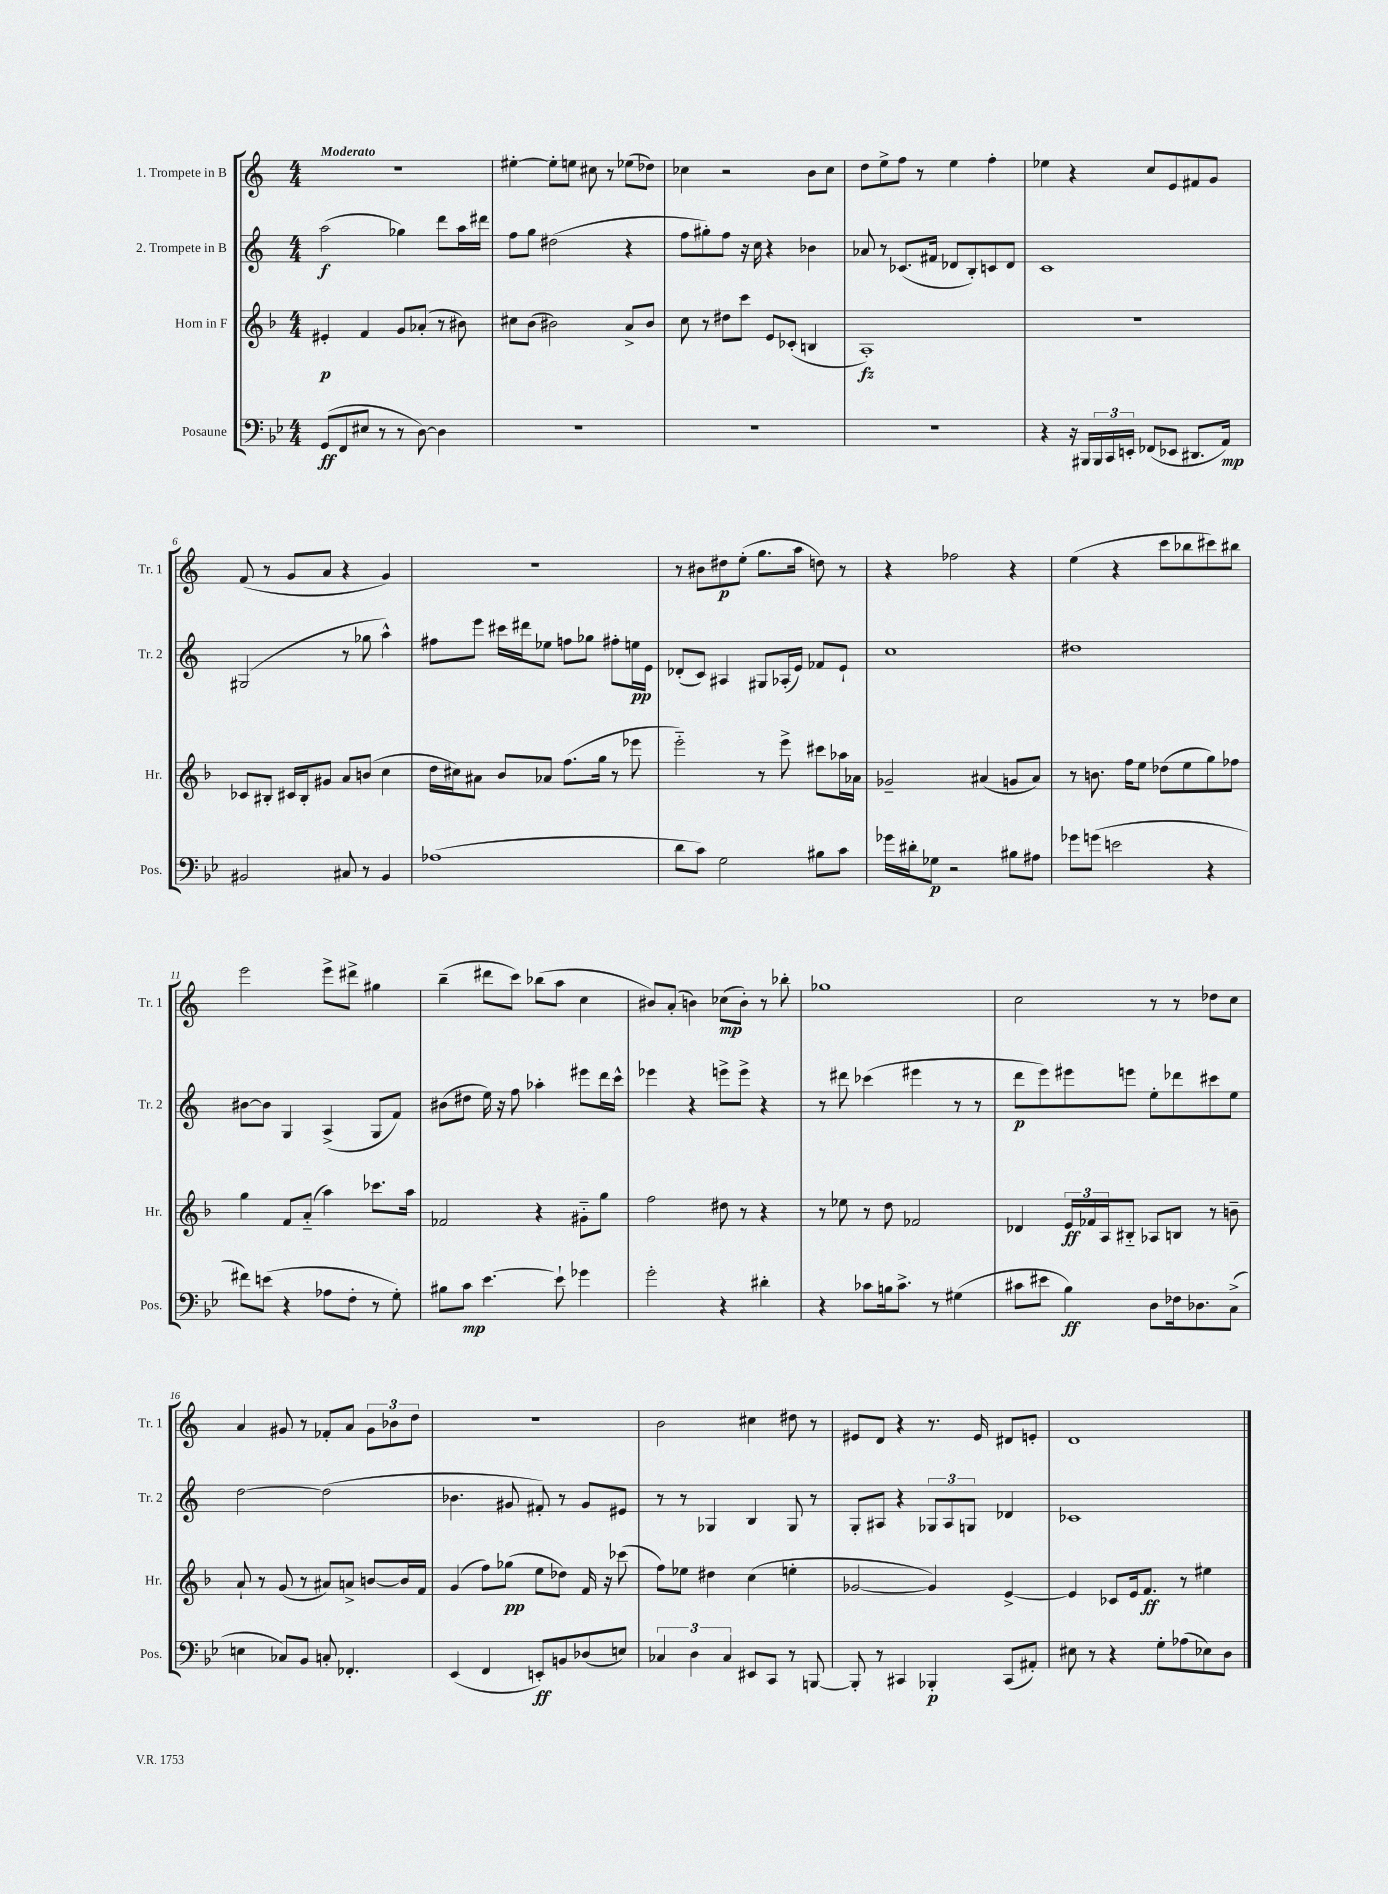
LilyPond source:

<<
\new StaffGroup <<
\new Staff = "s0" \with { instrumentName = "1. Trompete in B" shortInstrumentName = "Tr. 1" } {
    \clef treble \key c \major \numericTimeSignature \time 4/4 \tempo "Moderato"
    r1 |
    eis''4~-. eis''8-. e''8 cis''8 r8 ees''8( des''8) |
    ces''4 r2 b'8 ces''8 |
    d''8 e''8-> f''8 r8 e''4 f''4-. |
    ees''4 r4 c''8 e'8 fis'8 g'8 |
    f'8( r8 g'8 a'8 r4 g'4) |
    R1 |
    r8 bis'8 dis''8\p e''8-.( g''8. a''16 d''8) r8 |
    r4 fes''2 r4 |
    e''4( r4 c'''8 bes''8 cis'''8) bis''8 |
    e'''2 e'''8-> dis'''8-> gis''4 |
    b''4--( dis'''8 c'''8) bes''8( a''8 c''4 |
    bis'8) a'8-.( b'4) ces''8\mp( b'8-.) r8 bes''8-. |
    ges''1 |
    c''2 r8 r8 des''8 c''8 |
    a'4 gis'8 r8 fes'8-. a'8 \tuplet 3/2 { gis'8 bes'8 d''8 } |
    R1 |
    b'2 cis''4 dis''8 r8 |
    eis'8 d'8 r4 r8. eis'16 dis'8 e'8-. |
    d'1 \bar "|." |
}
\new Staff = "s1" \with { instrumentName = "2. Trompete in B" shortInstrumentName = "Tr. 2" } {
    \clef treble \key c \major \numericTimeSignature \time 4/4
    a''2\f( ges''4) d'''8 a''16 dis'''16 |
    f''8 g''8 dis''2( r4 |
    f''8 gis''8-.) f''8 r16 c''16 r4 bes'4 |
    aes'8 r8 ces'8.( fis'16 des'8 b8-.) c'8 des'8 |
    c'1 |
    gis2( r8 ges''8 a''4-^) |
    fis''8 e'''8 cis'''16 dis'''16 ees''8 f''8 ges''8 fis''8-. e''16\pp e'16 |
    des'8-.( c'8) ais4 gis8 aes16-.( e'16) fes'8 e'8-! |
    c''1 |
    dis''1 |
    bis'8~ bis'8 g4 a4->( g8 f'8) |
    bis'8( dis''8 e''16) r16 f''8 aes''4-. eis'''8 d'''16 c'''16-^ |
    ees'''4 r4 e'''8-> e'''8-> r4 |
    r8 dis'''8 ces'''4( eis'''4 r8 r8 |
    d'''8\p e'''8) eis'''8 e'''8 e''8-. des'''8 cis'''8 e''8 |
    d''2~ d''2( |
    bes'4. gis'8 fis'8-.) r8 gis'8 eis'8 |
    r8 r8 ges4 b4 ges8 r8 |
    g8-. ais8 r4 \tuplet 3/2 { ges8 ais8 g8 } des'4 |
    ces'1 \bar "|." |
}
\new Staff = "s2" \with { instrumentName = "Horn in F" shortInstrumentName = "Hr." } {
    \clef treble \key f \major \numericTimeSignature \time 4/4
    eis'4-.\p f'4 g'8 aes'8-.( r8 bis'8) |
    cis''8 bes'8( bis'2) a'8-> bis'8 |
    c''8 r8 dis''8 c'''8 e'8 ces'8-.( b4 |
    a1-.\fz) |
    R1 |
    ces'8 bis8-. cis'16 bis16-. gis'8 a'8 b'8( c''4 |
    d''16 cis''16) ais'8 bes'8 aes'8 f''8.( g''16 r8 ees'''8 |
    e'''2-_) r8 e'''8-> cis'''8 aes''16 aes'16 |
    ges'2-- ais'4( g'8 ais'8) |
    r8 b'8. f''16 e''8 des''8( e''8 g''8) fes''8 |
    g''4 f'8 a'8-_( a''4) ces'''8. a''16 |
    fes'2 r4 gis'8-_ g''8 |
    f''2 dis''8 r8 r4 |
    r8 ees''8 r8 d''8 fes'2 |
    des'4 \tuplet 3/2 { e'16\ff fes'16 a16 } bis8-_ aes8 b8 r8 b'8-- |
    a'8-! r8 g'8( r8 ais'8) a'8-> b'8~ b'16 f'16 |
    g'4( f''8) ges''8\pp( e''8 des''8) f'16 r16 ces'''8( |
    f''8) ees''8 dis''4 c''4( e''4-. |
    ges'2~ ges'4) e'4~-> |
    e'4 ces'8 e'16 f'8.\ff r8 eis''4 \bar "|." |
}
\new Staff = "s3" \with { instrumentName = "Posaune" shortInstrumentName = "Pos." } {
    \clef bass \key bes \major \numericTimeSignature \time 4/4
    g,8\ff( f,8 eis8 r8 r8 d8~) d4 |
    R1 |
    R1 |
    R1 |
    r4 r16 bis,,16 \tuplet 3/2 { bis,,16 c,16 e,16-. } fes,8( ees,8 dis,8. a,16\mp) |
    bis,2 cis8 r8 bis,4 |
    aes1( |
    d'8 c'8) g2 bis8 c'8 |
    ges'16 dis'16-. ges8\p r2 bis8 ais8 |
    ges'8 g'8( e'2 r4 |
    fis'8) e'8( r4 aes8 f8-. r8 g8-.) |
    bis8 c'8\mp ees'4.~ ees'8-! ges'4 |
    g'2-. r4 dis'4-. |
    r4 ces'8 b16 ces'8.-> r8 gis4( |
    cis'8 eis'8 bes4\ff) d8 fes16 des8. c8->( |
    e4 ces8) bes,8 c8-. fes,4.-. |
    ees,4( f,4 e,8-.\ff) b,8 des8( e8) |
    \tuplet 3/2 { ces4 d4 ces4 } eis,8 c,8 r8 b,,8~ |
    b,,8-. r8 cis,4 bes,,4-.\p cis,8( ais,8-.) |
    eis8 r8 r4 g8-. aes8( ees8) d8 \bar "|." |
}
>>
>>
